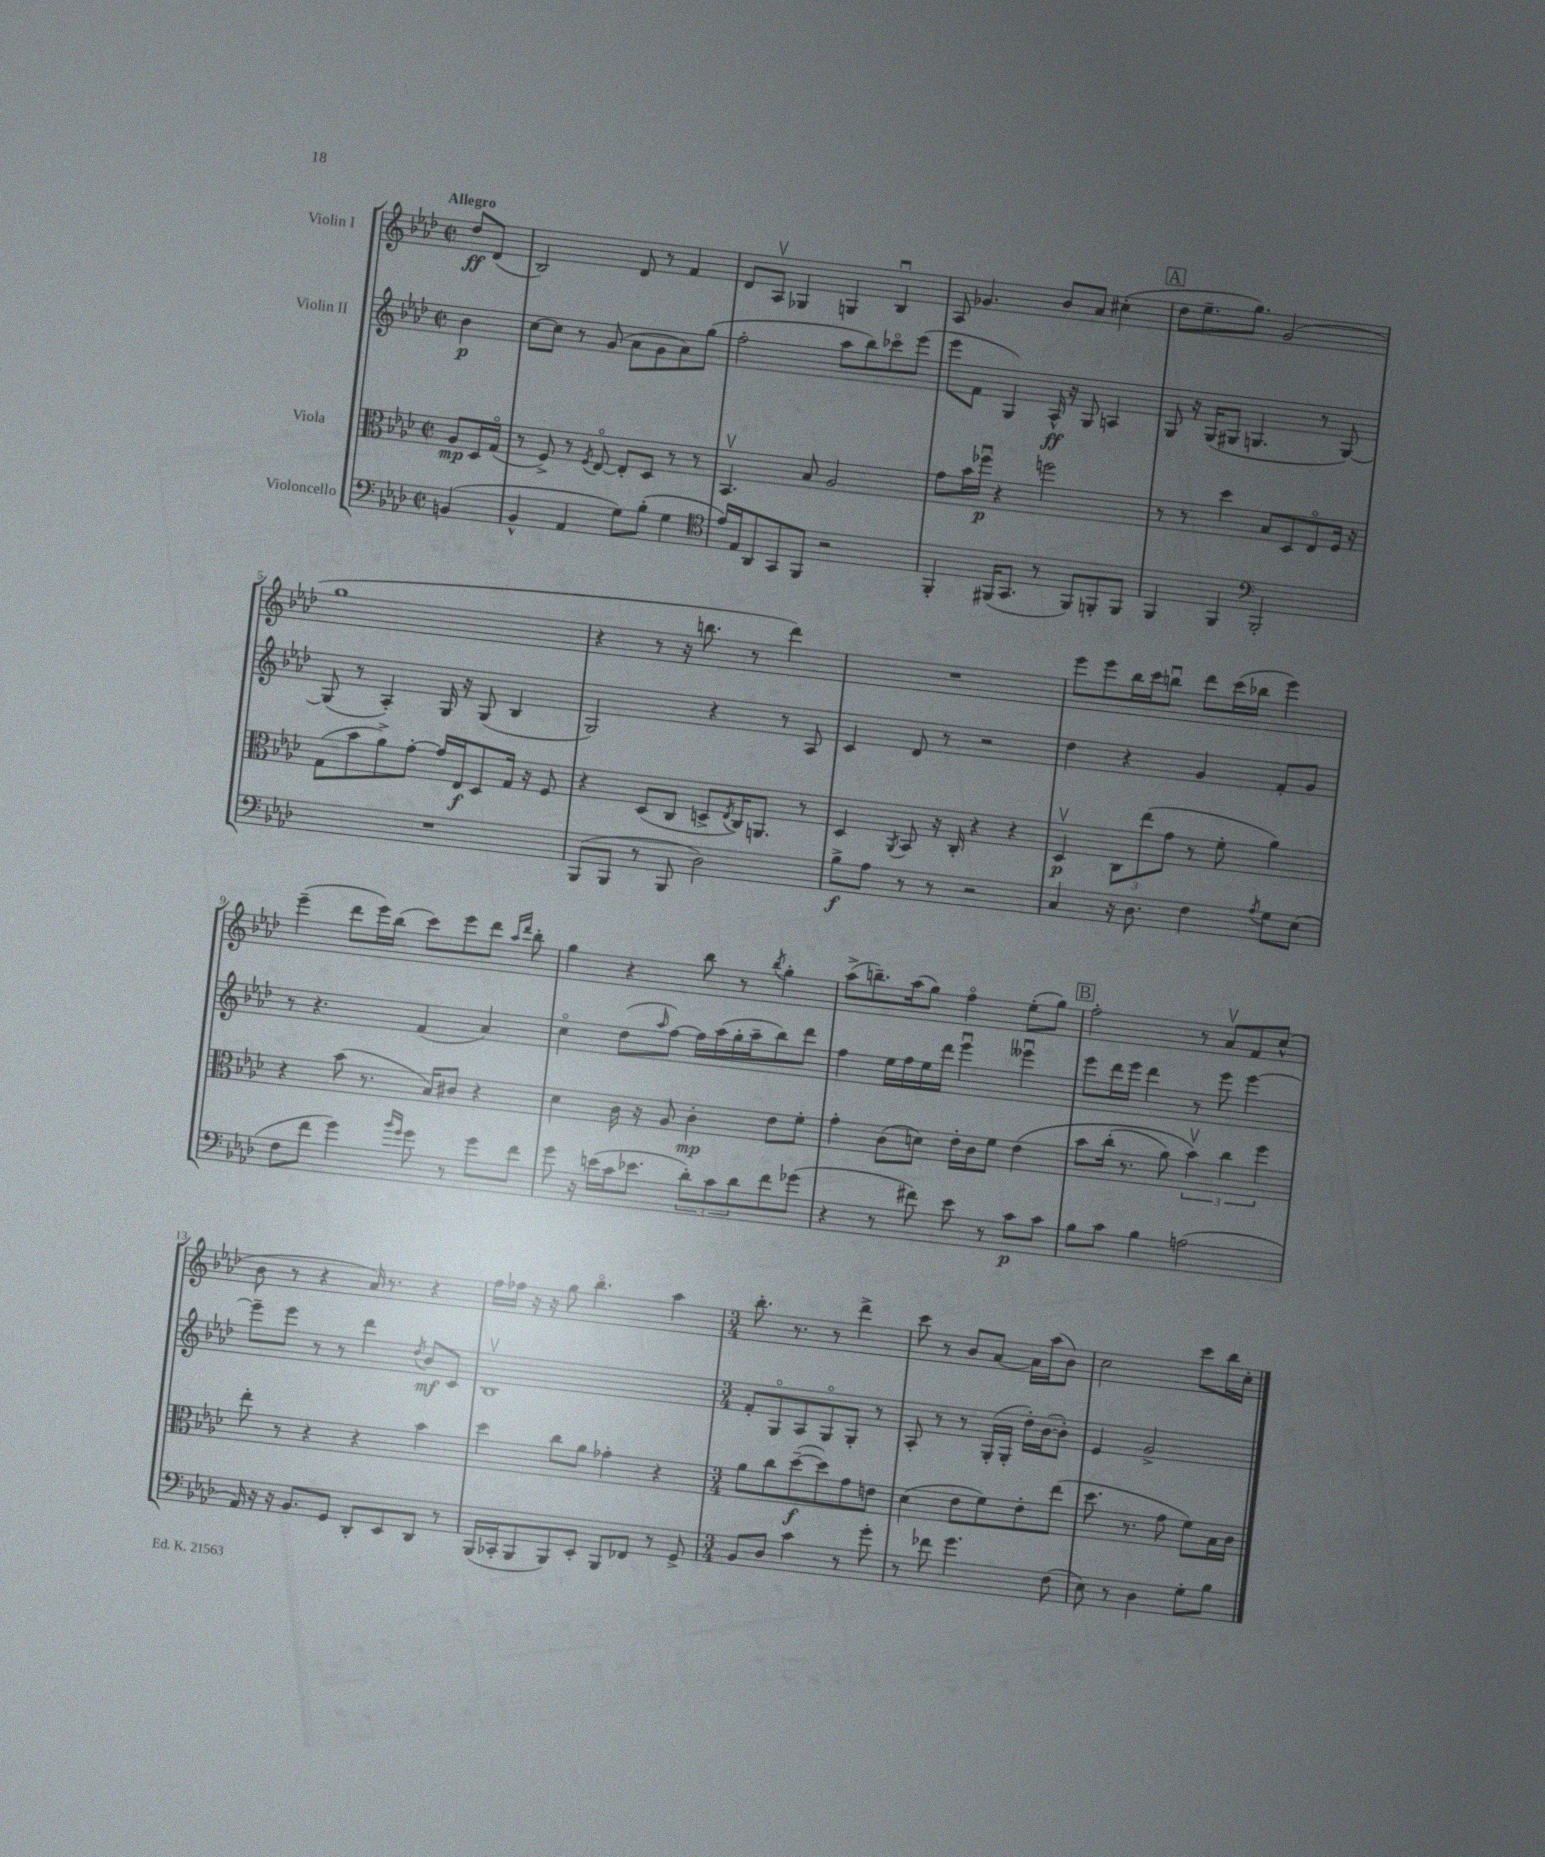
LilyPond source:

<<
\new StaffGroup <<
\new Staff = "s0" \with { instrumentName = "Violin I" } {
    \clef treble \key aes \major \defaultTimeSignature \time 2/2 \partial 4 \tempo "Allegro"
    des''8\ff des'8( |
    bes2) des'8 r8 f'4 |
    des'8 aes8\upbow ges4 g4 bes4\downbow |
    aes8 ges'4. bes'8 aes'8 cis''4-.( |
    \mark \markup { \box "A" } des''8 ees''8.-- g''8.) g'2( |
    g''1 |
    r4 r8 r16 b''8. r8 des'''4) |
    R1 |
    ees'''8 ees'''8 bes''16 c'''16 b''8\downbow des'''8 c'''16( bes''16 ees'''4) |
    ees'''4--( des'''8 ees'''16) bes''16( c'''8) ees'''8 des'''8 \grace { aes''16 des'''16 } bes''8-. |
    g''4 r4 bes''8 r8 \acciaccatura { bes''8 } g''4-. |
    aes''8->( b''8.--) aes''16( g''8) f''4\flageolet ees''8-.( g''8) |
    \mark \markup { \box "B" } f''2-. r8 aes'8\upbow f'8 c''8-^( |
    bes'8 r8 r4 aes'16) r8. r4 |
    f''16 fes''16 r16 r16 g''8 bes''4.\flageolet aes''4 |
    \numericTimeSignature \time 3/4 bes''8.-. r8. r8 des'''4-> |
    c'''8 r8 bes'8 aes'8~ aes'16 aes''16( bes'8) |
    c''2 c'''8 bes''16 c''16-. \bar "|." |
}
\new Staff = "s1" \with { instrumentName = "Violin II" } {
    \clef treble \key aes \major \defaultTimeSignature \time 2/2 \partial 4
    bes'4\p |
    c''8~ c''8 r8 g'8( aes'8 g'8 aes'8) g''8( |
    f''2-. aes''8 bes''8) ces'''8\flageolet ees'''8( |
    ees'''8 f'8 g4) aes16-^\ff r16 g8 a4 |
    \mark \markup { \box "A" } g8 r16 g16( gis8 g4. r8 g8~) |
    g8( r8 aes4-.) g16 r16 g8( bes4 |
    g2) r4 r8 aes8 |
    c'4 des'8 r8 r2 |
    des''4 r4 g'4 f'8-. g'8 |
    r8 r4. f'4( aes'4) |
    c''4\flageolet des''8( \grace { aes''16 } f''8~) f''16 aes''16( g''16-. aes''16-- bes''8) des'''8 |
    f''4 ees''16 f''16 ees''16 des'''16 ees'''4\downbow eeses'''4\downbow |
    \mark \markup { \box "B" } ees'''8 des'''16 ees'''16 des'''4 r8 ees'''8 ees'''4~ |
    ees'''8-- ees'''8 r8 r8 des'''4 \acciaccatura { des''8 } bes'8\mf c'8 |
    bes1\upbow |
    \numericTimeSignature \time 3/4 f'8-. g8\flageolet aes8 g8\flageolet g8-. r8 |
    aes8-. r8 r8 g16-.( g16-. des''16-.) bes'16~( bes'8-.) |
    ees'4 g'2-> \bar "|." |
}
\new Staff = "s2" \with { instrumentName = "Viola" } {
    \clef alto \key aes \major \defaultTimeSignature \time 2/2 \partial 4
    aes8\mp des16 g16\flageolet( |
    r8 f8->) r8 \acciaccatura { f8 } ees8~\flageolet ees8-. des8 r8 r8 |
    bes,4.\upbow bes8 aes2 |
    g'8 bes'16 fes''16\downbow\p r4 f''2 |
    \mark \markup { \box "A" } r8 r8 des''4 bes8 des8 ees8\flageolet f16 r16 |
    g8( bes'8 aes'8->) g'8~-. g'16 ees16\f des8 g16 r16 f8 |
    r4 des8( c8 d8-> \acciaccatura { ees8 } c16) a,8. r8 |
    des4 \acciaccatura { aes,8 } bes,8 r16 c16-. r4 r4 |
    des4\upbow\p \tuplet 3/2 { c8 ees''8( g'8 } r8 f'8-. aes'4) |
    r4 bes'8( r8. bes16) cis'8 r4 |
    des'4 c'16 r16 aes8 c'4-.\mp ees'8 f'8-. |
    g'4-. c'8( d'8) ees'16-. c'16 f'8 ees'4\( |
    \mark \markup { \box "B" } bes'8 c''16-.( r8. aes'8) \tuplet 3/2 { bes'4\upbow\) c''4 f''4 } |
    ees''8-. r8 r4 r4 bes'4 |
    des''4 c''8 aes'8 ges'4-. r4 |
    \numericTimeSignature \time 3/4 aes'8 c''8 des''8~--\f( des''8) g'8 e'8 |
    des'4( ees'8 f'8) ees'8-. ees''8( |
    des''8. r8. g'8 f'8) bes16 c'16 \bar "|." |
}
\new Staff = "s3" \with { instrumentName = "Violoncello" } {
    \clef bass \key aes \major \defaultTimeSignature \time 2/2 \partial 4
    b,4( |
    bes,4-^ aes,4 g8) bes8-.( g4 |
    \clef tenor ees'16) ees16 aes,8 g,8 f,8 r2 |
    f,4-. fis,16( g,8. r8 fis,8) f,8-. f,8 |
    \mark \markup { \box "A" } f,4 f,4 \clef bass bes,,2-. |
    R1 |
    bes,,8( bes,,8 r8 bes,,8 des2) |
    bes8->\f aes8 r8 r8 r2 |
    c4 r16 des8. f4 \acciaccatura { aes8 } g8 ees8( |
    f8 f'8 g'4) \grace { bes'16 g'16 } g'8 r8 g'8 f'8 |
    g'8 r16 e'16( c'16 ees'8. \tuplet 3/2 { des'8-.) c'8 des'8 } f'8 ges'8( |
    r4 r8 fis'8) ees'8 r8 c'8\p c'8 |
    \mark \markup { \box "B" } bes8 c'8 bes4 a2( |
    aes,16) r16 r16 bes,8. g,8 des,8-. ees,8 des,8 r8 |
    bes,,16( ces,16-. bes,,8 bes,,8) ees,8-. bes,,8 fes,8 r8 g,8-> |
    \numericTimeSignature \time 3/4 bes,8 des8 c'4 r8 g'8-. |
    r8 fes'8 g'4. f8( |
    ees8) r8 des4 g8-. bes8 \bar "|." |
}
>>
>>
